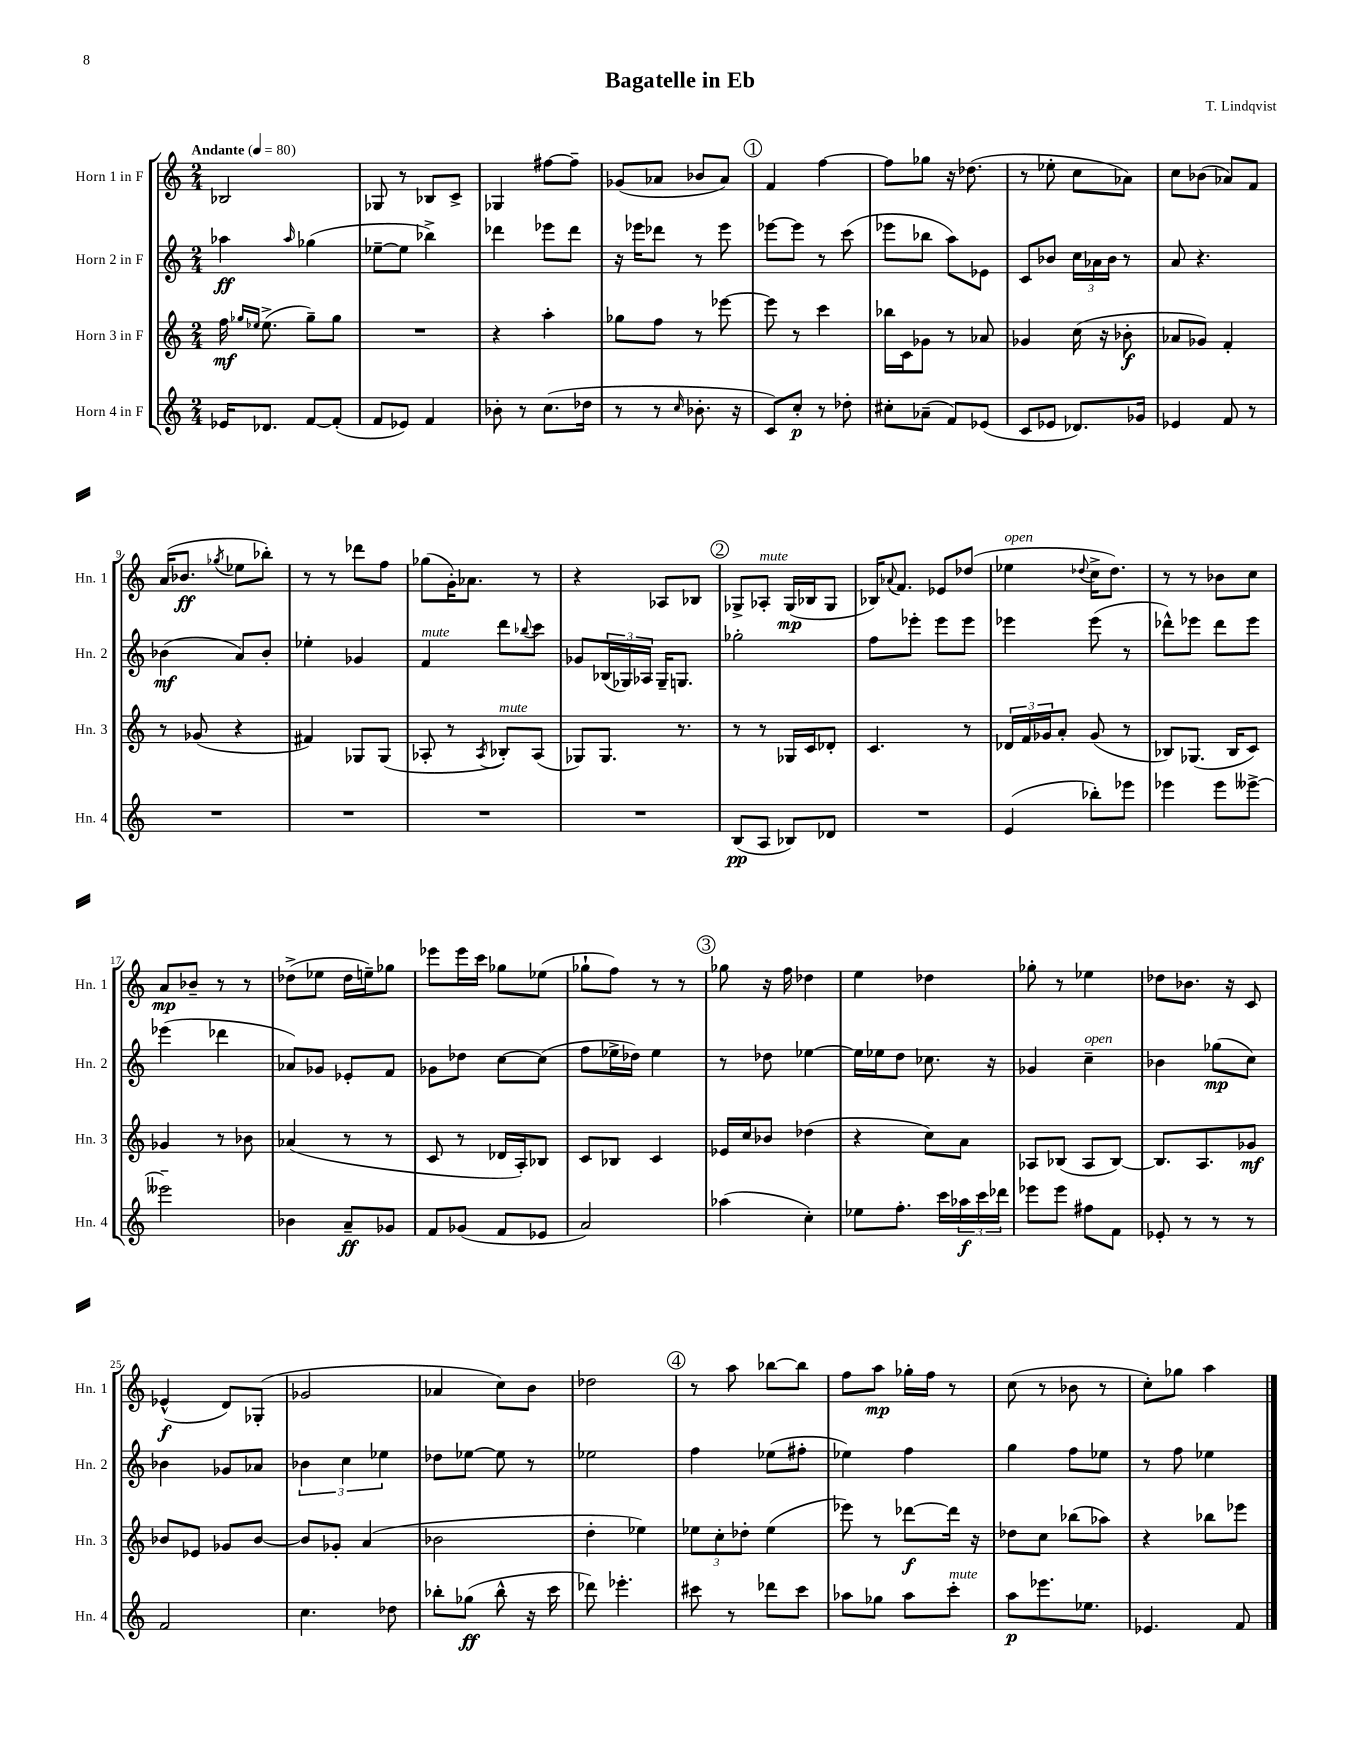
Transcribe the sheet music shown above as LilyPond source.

\header { title = "Bagatelle in Eb" composer = "T. Lindqvist" }
<<
\new StaffGroup <<
\new Staff = "s0" \with { instrumentName = "Horn 1 in F" shortInstrumentName = "Hn. 1" } {
    \clef treble \key c \major \numericTimeSignature \time 2/4 \tempo "Andante" 4 = 80
    bes2 |
    ges8 r8 bes8 c'8-> |
    ges4 fis''8~ fis''8-- |
    ges'8( aes'8 bes'8 aes'8) |
    \mark \markup { \circle "1" } f'4 f''4~ |
    f''8 ges''8 r16 des''8.( |
    r8 ees''8-. c''8 aes'8) |
    c''8 bes'8( aes'8) f'8 |
    a'16( bes'8.\ff \acciaccatura { ges''8 } ees''8 bes''8-.) |
    r8 r8 des'''8 f''8 |
    ges''8( g'16-.) aes'8. r8 |
    r4 aes8 bes8 |
    \mark \markup { \circle "2" } ges8-> aes8-.^\markup { \italic "mute" } ges16\mp( bes16 ges8 |
    bes16) \appoggiatura { aes'8 } f'8. ees'8 des''8( |
    ees''4^\markup { \italic "open" } \appoggiatura { des''8 } c''16-> des''8.) |
    r8 r8 bes'8 c''8 |
    a'8\mp bes'8-- r8 r8 |
    des''8->( ees''8 des''16 e''16--) ges''8 |
    ees'''8 ees'''16 c'''16 ges''8 ees''8( |
    ges''8-! f''8) r8 r8 |
    \mark \markup { \circle "3" } ges''8 r16 f''16 des''4 |
    e''4 des''4 |
    ges''8-. r8 ees''4 |
    des''8 bes'8. r16 c'8 |
    ees'4-^\f( d'8) ges8-.( |
    ges'2 |
    aes'4 c''8) b'8 |
    des''2 |
    \mark \markup { \circle "4" } r8 a''8 bes''8~ bes''8 |
    f''8 a''8\mp ges''16-. f''16 r8 |
    c''8( r8 bes'8 r8 |
    c''8-.) ges''8 a''4 \bar "|." |
}
\new Staff = "s1" \with { instrumentName = "Horn 2 in F" shortInstrumentName = "Hn. 2" } {
    \clef treble \key c \major \numericTimeSignature \time 2/4
    aes''4\ff \grace { aes''16 } ges''4( |
    ees''8~-- ees''8 bes''4->) |
    des'''4 ees'''8 des'''8 |
    r16 ees'''16 des'''8 r8 ees'''8 |
    \mark \markup { \circle "1" } ees'''8~ ees'''8 r8 c'''8( |
    ees'''8 bes''8 a''8) ees'8 |
    c'8 bes'8 \tuplet 3/2 { c''16 aes'16 bes'16 } r8 |
    a'8 r4. |
    bes'4\mf( a'8) bes'8-. |
    ees''4-. ges'4 |
    f'4^\markup { \italic "mute" } d'''8 \appoggiatura { bes''8 } c'''8 |
    ges'8 \tuplet 3/2 { bes16( ges16) aes16 } ges16-- g8. |
    \mark \markup { \circle "2" } ges''2-. |
    f''8 ees'''8-. ees'''8 ees'''8 |
    ees'''4 ees'''8( r8 |
    des'''8-^) ees'''8 des'''8 ees'''8 |
    ees'''4( des'''4 |
    aes'8) ges'8 ees'8-. f'8 |
    ges'8 des''8 c''8~ c''8( |
    f''8 ees''16-> des''16) ees''4 |
    \mark \markup { \circle "3" } r8 des''8 ees''4~ |
    ees''16 ees''16 d''8 ces''8. r16 |
    ges'4 c''4--^\markup { \italic "open" } |
    bes'4 ges''8\mp( c''8) |
    bes'4 ges'8 aes'8 |
    \tuplet 3/2 { bes'4 c''4 ees''4 } |
    des''8 ees''8~ ees''8 r8 |
    ees''2 |
    \mark \markup { \circle "4" } f''4 ees''8( fis''8-. |
    ees''4) f''4 |
    g''4 f''8 ees''8 |
    r8 f''8 ees''4 \bar "|." |
}
\new Staff = "s2" \with { instrumentName = "Horn 3 in F" shortInstrumentName = "Hn. 3" } {
    \clef treble \key c \major \numericTimeSignature \time 2/4
    f''16\mf \grace { ges''16 ees''16 } ees''8.->( ges''8--) ges''8 |
    R2 |
    r4 a''4-. |
    ges''8 f''8 r8 ees'''8~ |
    \mark \markup { \circle "1" } ees'''8 r8 c'''4 |
    bes''16 c'16 ges'8 r8 aes'8 |
    ges'4 c''16( r16 bes'8-.\f |
    aes'8 ges'8) f'4-. |
    r8 ges'8( r4 |
    fis'4) ges8 ges8( |
    aes8-. r8 \acciaccatura { aes8 } bes8-.^\markup { \italic "mute" }) aes8( |
    ges8) ges8. r8. |
    \mark \markup { \circle "2" } r8 r8 ges16 c'16 des'8-. |
    c'4. r8 |
    \tuplet 3/2 { des'16 f'16 ges'16 } a'8-. ges'8( r8 |
    bes8) ges8.( bes16 c'8) |
    ges'4 r8 bes'8 |
    aes'4( r8 r8 |
    c'8 r8 des'16 a16-.) bes8 |
    c'8 bes8 c'4 |
    \mark \markup { \circle "3" } ees'16 c''16 bes'8 des''4( |
    r4 c''8) a'8 |
    aes8 bes8( aes8 bes8~) |
    bes8. a8. ges'8\mf |
    bes'8 ees'8 ges'8 bes'8~ |
    bes'8 ges'8-. a'4( |
    bes'2 |
    d''4-. ees''4) |
    \mark \markup { \circle "4" } \tuplet 3/2 { ees''8 c''8-. des''8-. } ees''4( |
    ees'''8) r8 des'''8~\f des'''16 r16 |
    des''8 c''8 bes''8( aes''8) |
    r4 bes''8 ees'''8 \bar "|." |
}
\new Staff = "s3" \with { instrumentName = "Horn 4 in F" shortInstrumentName = "Hn. 4" } {
    \clef treble \key c \major \numericTimeSignature \time 2/4
    ees'16 des'8. f'8~ f'8-.( |
    f'8 ees'8) f'4 |
    bes'8-. r8 c''8.( des''16 |
    r8 r8 \grace { c''16 } bes'8.-. r16 |
    \mark \markup { \circle "1" } c'8) c''8-.\p r8 des''8-. |
    cis''8-. aes'8--( f'8) ees'8( |
    c'8 ees'8 des'8.) ges'16 |
    ees'4 f'8 r8 |
    R2 |
    R2 |
    R2 |
    R2 |
    \mark \markup { \circle "2" } b8\pp( a8 bes8) des'8 |
    R2 |
    e'4( bes''8-.) ees'''8 |
    ees'''4 ees'''8 eeses'''8~-> |
    eeses'''2-- |
    bes'4 a'8--\ff ges'8 |
    f'8 ges'8( f'8 ees'8 |
    a'2) |
    \mark \markup { \circle "3" } aes''4( c''4-.) |
    ees''8 f''8.-. c'''16 \tuplet 3/2 { aes''16\f c'''16 des'''16 } |
    ees'''8 ees'''8 fis''8 f'8 |
    ees'8-. r8 r8 r8 |
    f'2 |
    c''4. des''8 |
    bes''8-. ges''8\ff( bes''8-^ r16 c'''16 |
    des'''8) ees'''4.-. |
    \mark \markup { \circle "4" } cis'''8 r8 des'''8 cis'''8 |
    aes''8 ges''8 aes''8 c'''8-.^\markup { \italic "mute" } |
    a''8\p ees'''8. ees''8. |
    ees'4. f'8 \bar "|." |
}
>>
>>
